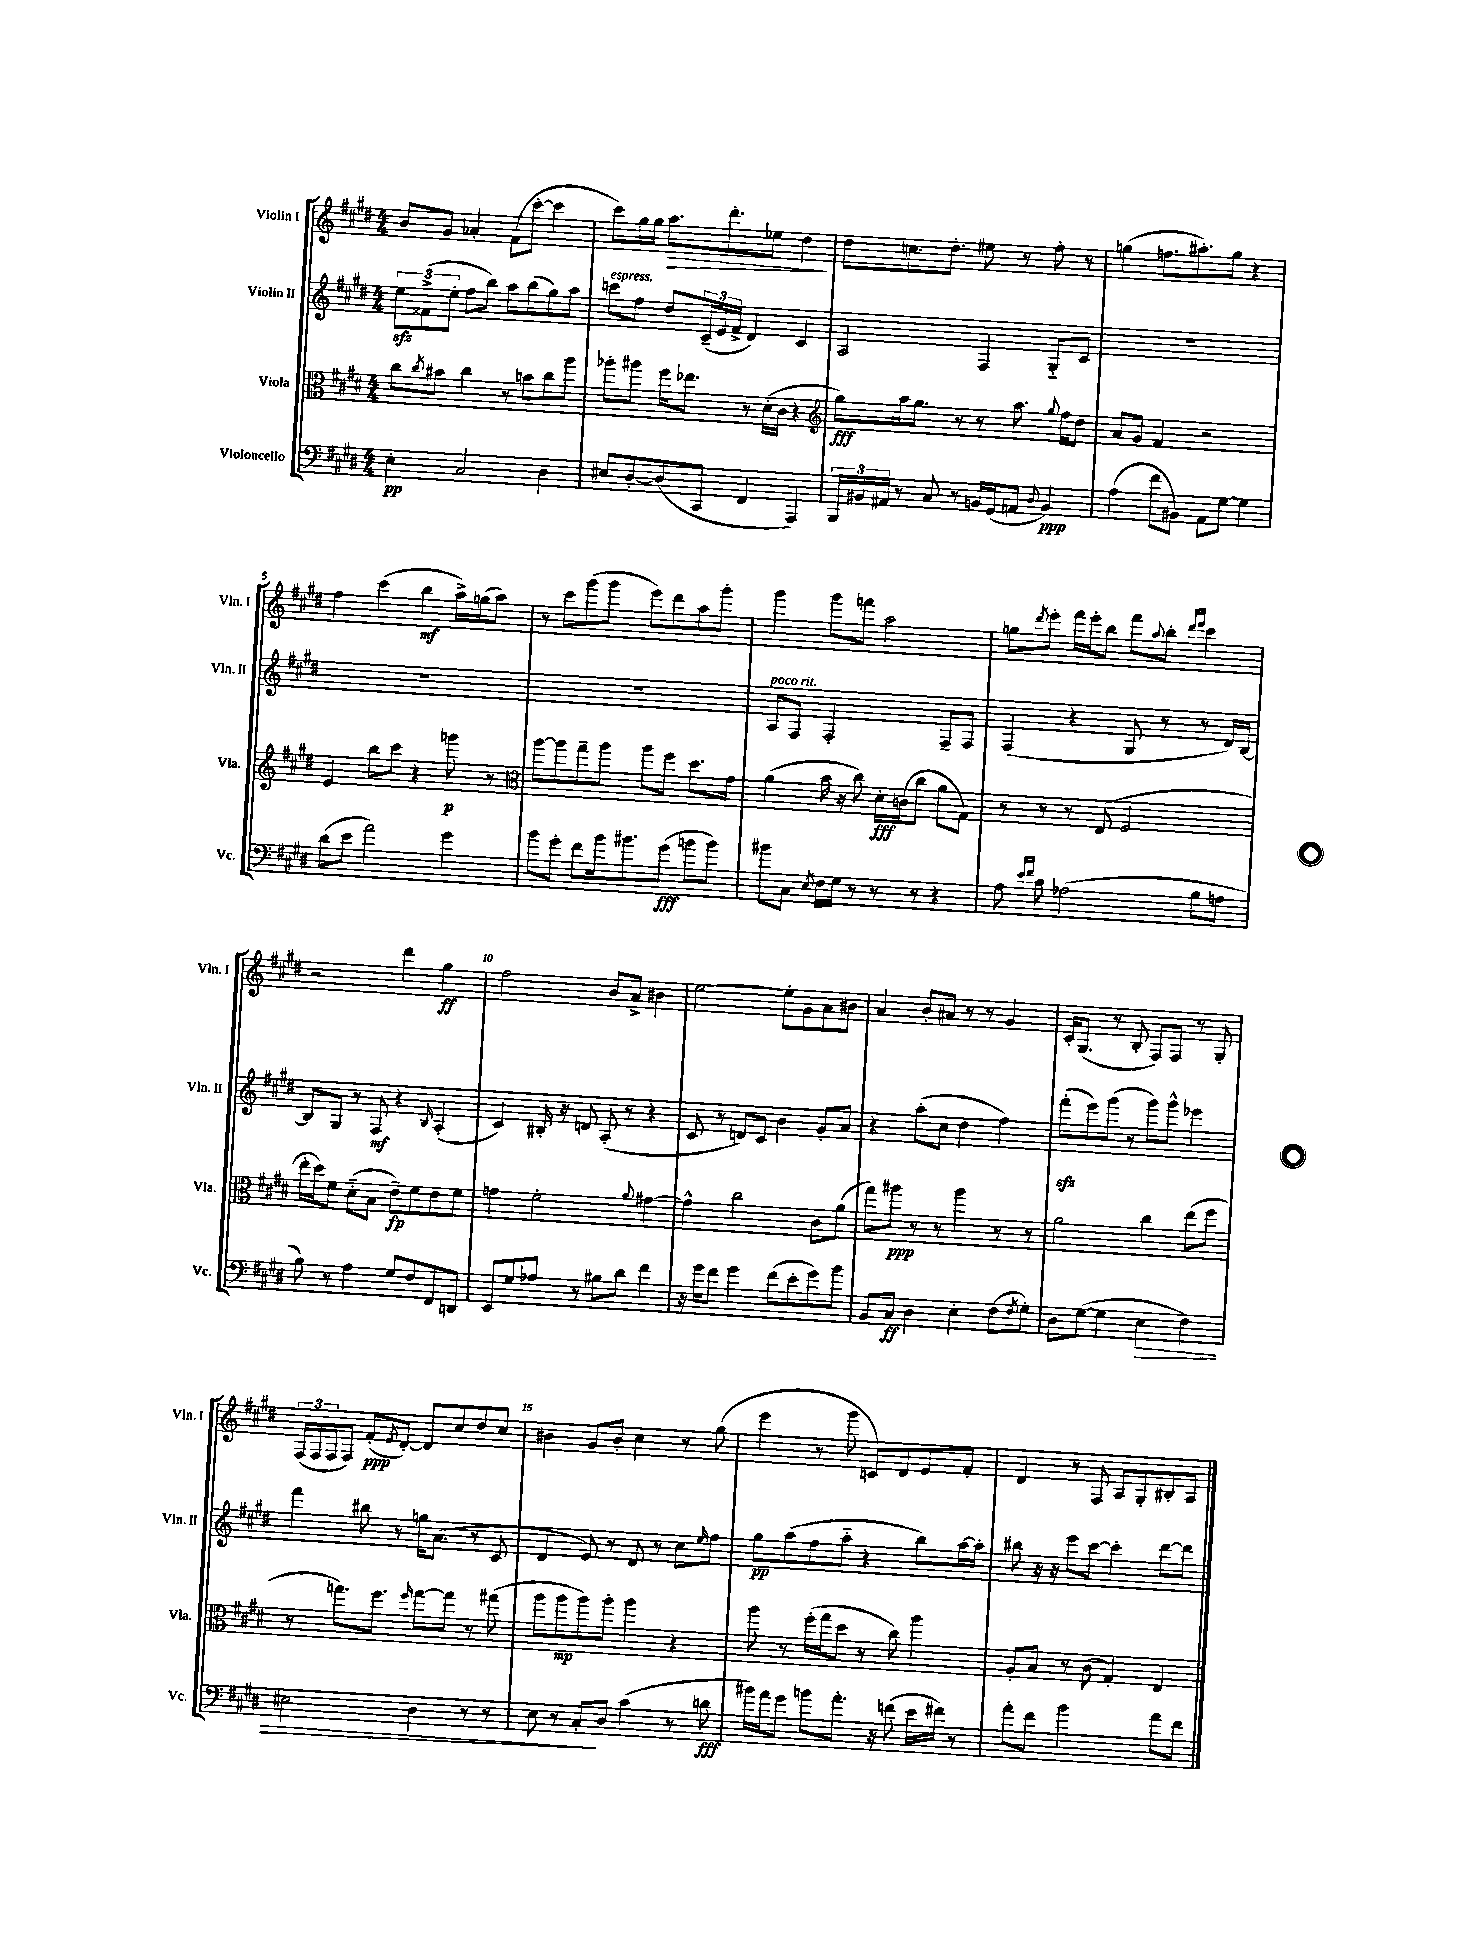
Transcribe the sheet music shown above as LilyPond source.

<<
\new StaffGroup <<
\new Staff = "s0" \with { instrumentName = "Violin I" shortInstrumentName = "Vln. I" } {
    \clef treble \key e \major \numericTimeSignature \time 4/4
    b'8 gis'8 aes'4-. fis'8( cis'''8~-. cis'''4 |
    cis'''8) gis''16 gis''16 a''8.\> dis'''8.-. ees''8 dis''4\! |
    dis''8 c''8. dis''8.-. eis''8 r8 fis''8-. r8 |
    g''4( f''8. ais''8.-.) g''8 r4 |
    fis''4 cis'''4( b''4\mf a''16->) g''16( a''8) |
    r8 cis'''8 gis'''8( gis'''8 e'''8) dis'''8 a''8 gis'''8-. |
    gis'''4 gis'''8 f'''8 a''2 |
    g''8 \acciaccatura { dis'''8 } e'''8-. fis'''16 e'''16-. b''8 fis'''8 \appoggiatura { a''8 } b''8-. \grace { dis'''16 e'''16 } cis'''4 |
    r2 dis'''4 gis''4\ff |
    fis''2 b'8 a'8-> bis'4 |
    e''2~ e''8-. gis'8 a'8 bis'8 |
    a'4 b'8-. ais'8 r8 r8 gis'4 |
    cis'16-. gis8.( r8 b8-. fis8) fis8 r8 gis8-. |
    \tuplet 3/2 { fis16( fis16 fis16 } fis8) fis'8-.\ppp( \acciaccatura { e'8 } dis'8~-.) dis'8 cis''8 dis''8 cis''8 |
    bis'4 gis'8 bis'8-. cis''4 r8 gis''8( |
    e'''4 r8 gis'''8 c'8) dis'8 e'8 fis'8-. |
    dis'4 r8 fis8 a8 gis8-. bis8-. a8 \bar "|." |
}
\new Staff = "s1" \with { instrumentName = "Violin II" shortInstrumentName = "Vln. II" } {
    \clef treble \key e \major \numericTimeSignature \time 4/4
    \tuplet 3/2 { e''8\sfz fisis'8->( e''8-. } fis''8 b''8) a''8 b''8( gis''8) a''8 |
    c'''8^\markup { \italic "espress." } fis''8 dis''8 \tuplet 3/2 { cis'16--( e'16 fis'16-> } dis'4) cis'4 |
    a2 fis4 gis8-_ cis'8 |
    R1 |
    R1 |
    R1 |
    a8^\markup { \italic "poco rit." } fis8 fis2-. fis8-- fis8 |
    fis4( r4 gis8 r8 r8 dis'16) b16~ |
    b8 gis8 r8 fis8\mf r4 \grace { b16 } a4-.( |
    cis'4) bis16-. r16 d'8 a8-.( r8 r4 |
    cis'8 r8 d'8) cis'8 b'4 gis'8-. a'8 |
    r4 a''8-.( cis''8 dis''4 fis''4) |
    fis'''8-.\sfz( e'''8) gis'''8( r8 gis'''8) gis'''8-^ ees'''4 |
    fis'''4 bis''8 r8 g''16 a'8.( r8 cis'8 |
    dis'4 e'8) r8 dis'8 r8 cis''8 \grace { e''16 } fis''8 |
    gis''8\pp a''8( fis''8 a''8-_ r4 b''8) a''16~ a''16-. |
    bis''8 r16 r16 e'''8 cis'''8~ cis'''4-. dis'''8~ dis'''8 \bar "|." |
}
\new Staff = "s2" \with { instrumentName = "Viola" shortInstrumentName = "Vla." } {
    \clef alto \key e \major \numericTimeSignature \time 4/4
    cis''8 \acciaccatura { cis''8 } bis'8 cis''4 r8 b'8 cis''8 a''8 |
    aes''8-. ais''8 fis''16 ees''8. r8 dis'16-.( cis'16 r4 |
    \clef treble gis''8\fff) a''16 gis''8. r8 r8 a''8. \appoggiatura { gis''8 } fis''16 dis''8 |
    a'8 gis'8 fis'4 r2 |
    e'4 b''8 cis'''8 r4 g'''8\p r8 |
    \clef alto a''8~ a''8 gis''8-- a''8 a''8 fis''8 dis''8. gis'16 |
    a'4( b'16 r16 cis''8) dis'16-.\fff c'16( cis''8 a'8 gis8) |
    r8 r8 r8 e8( fis2 |
    e''16-. dis''16) fis'8 dis'8-_( b8 e'8--\fp) fis'8 e'8 fis'8 |
    g'4 fis'2-. \appoggiatura { a'8 } gis'4~ |
    gis'4-^ cis''2 cis'8 a'8( |
    gis''8) ais''8\ppp r8 r8 ais''4 r8 r8 |
    a'2 cis''4 e''8( fis''8 |
    r8 g''8.) fis''8. \grace { fis''16 } g''8~ g''8 r8 gis''8( |
    a''8 a''8\mp a''8) a''8-. a''4 r4 |
    a''8 r8 fis''16-.( gis''16 dis''8 r8 cis''8) a''4 |
    a8-. b8 r8 cis'8( gis4-.) e4 \bar "|." |
}
\new Staff = "s3" \with { instrumentName = "Violoncello" shortInstrumentName = "Vc." } {
    \clef bass \key e \major \numericTimeSignature \time 4/4
    e4-.\pp cis2 dis4 |
    eis8 dis8~-. dis8( cis,8 fis,4 a,,4) |
    \tuplet 3/2 { b,,16 bis,16 ais,16 } r8 cis8 r8 b,16 gis,16( a,8 \appoggiatura { dis8 } b,4\ppp) |
    a4( fis'8 bis,8) a,8 gis8~ gis4 |
    dis'8( e'8 a'2) gis'4 |
    b'8 gis'8-. fis'8 b'16 bis'8. gis'8\fff( b'8 b'8) |
    bis'8 cis8 \acciaccatura { e8 } fis16 gis16 r8 r8 r8 r4 |
    a8 \grace { e'16 fis'16 } cis'8 aes2( b8 a8 |
    b8) r8 a4 gis8 fis8 fis,8 d,8 |
    e,8 gis8 aes8 r8 bis8 dis'8 fis'4 |
    r16 gis'16 fis'8 gis'4 fis'8( e'8-. gis'8) b'8 |
    b,8 cis8\ff dis4 e4-. fis8( \acciaccatura { fis8 } gis8-.) |
    dis8 gis8~( gis4 e4\> fis4) |
    eis2 dis4 r8 r8 |
    e8 r8 cis8-.\! dis8 cis'4( r8 d'8\fff |
    bis'16) a'16 gis'8 b'8 a'8.-. r16 f'8( e'16 fis'16) r8 |
    a'8-. fis'8 b'2 a'8 fis'8 \bar "|." |
}
>>
>>
\layout { \context { \Score \override BarNumber.break-visibility = ##(#f #t #t) barNumberVisibility = #(every-nth-bar-number-visible 5) } }
